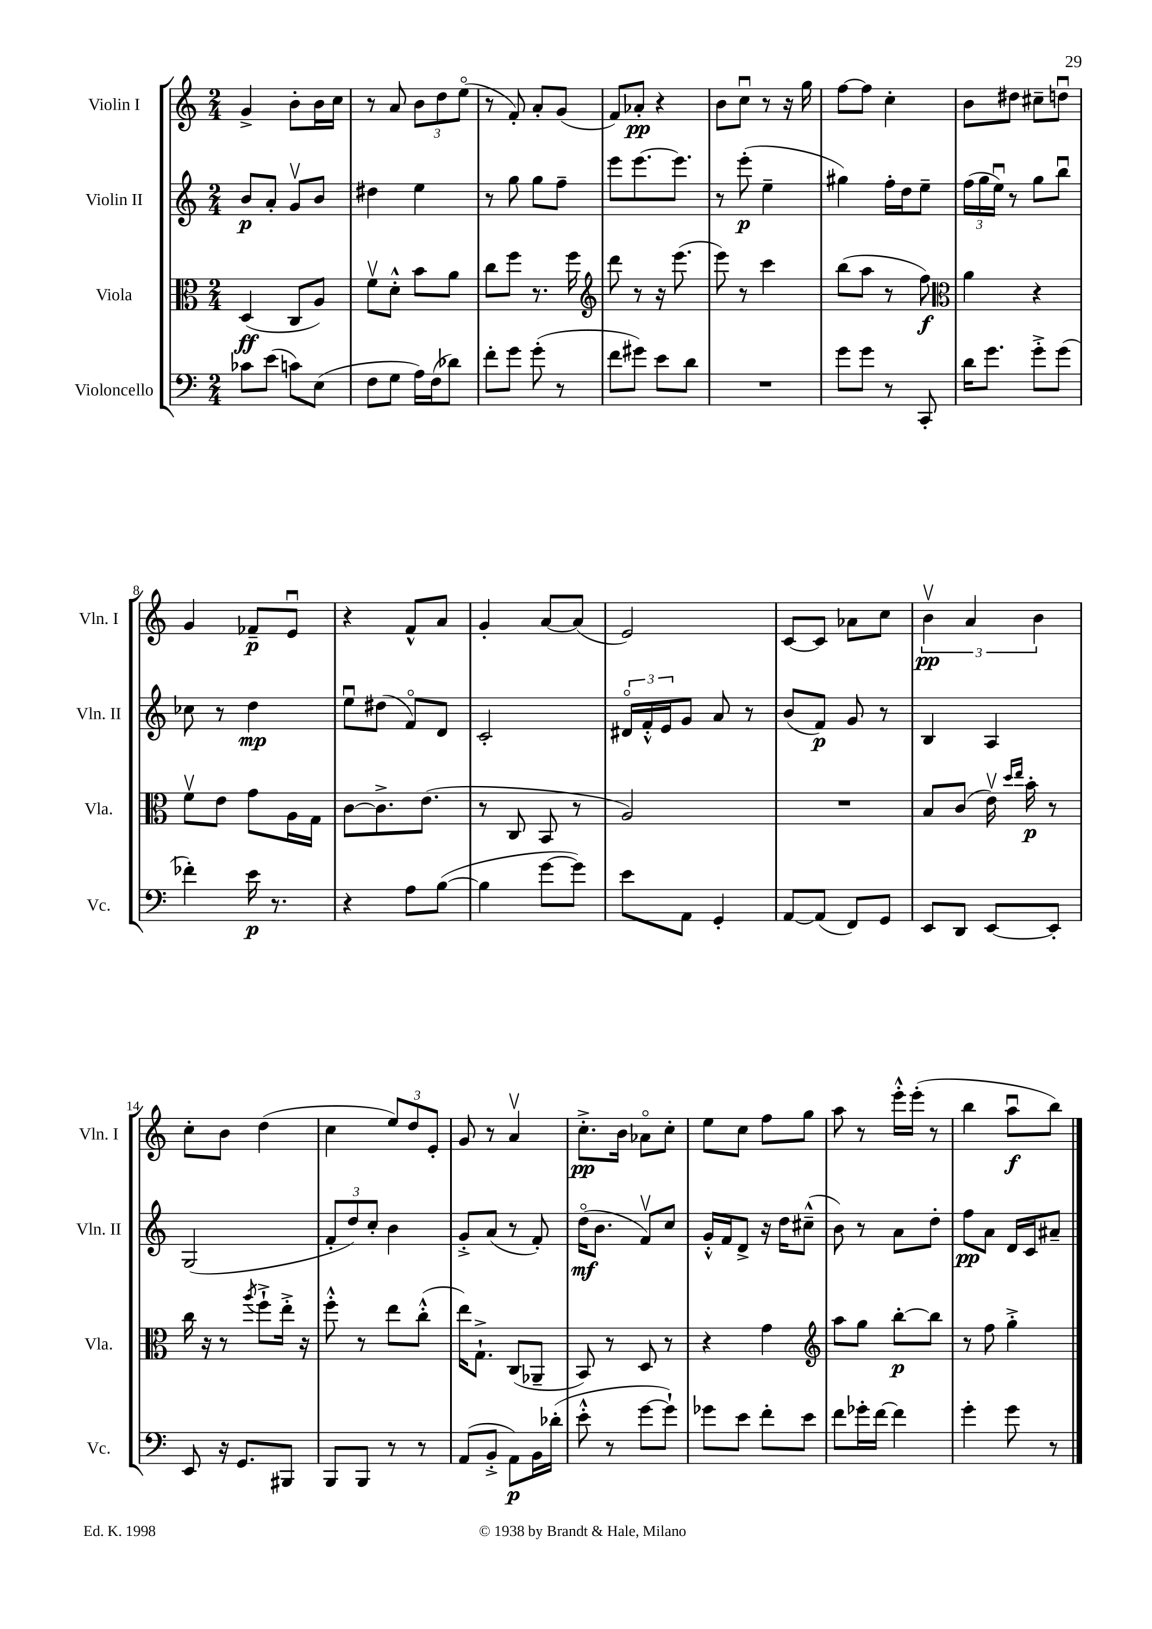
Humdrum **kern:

**kern	**dynam	**kern	**dynam	**kern	**dynam	**kern	**dynam
*part4	*part4	*part3	*part3	*part2	*part2	*part1	*part1
*staff4	*staff4	*staff3	*staff3	*staff2	*staff2	*staff1	*staff1
*I"Violoncello	*	*I"Viola	*	*I"Violin II	*	*I"Violin I	*
*I'Vc.	*	*I'Vla.	*	*I'Vln. II	*	*I'Vln. I	*
*clefF4	*	*clefC3	*	*clefG2	*	*clefG2	*
*k[]	*	*k[]	*	*k[]	*	*k[]	*
*M2/4	*	*M2/4	*	*M2/4	*	*M2/4	*
=1	=1	=1	=1	=1	=1	=1	=1
8c-X\L	.	(4D/	ff	8b/L	p	4g^/	.
(8e\J	.	.	.	8a'/J	.	.	.
8cn\L)	.	8C/L	.	8gv/L	.	8b'\L	.
(8E\J	.	8A/J)	.	8b/J	.	16b\L	.
.	.	.	.	.	.	16cc\JJ	.
=2	=2	=2	=2	=2	=2	=2	=2
8F\L	.	8fv\L	.	4dd#X\	.	8r	.
8G\J	.	8d'^^\J	.	.	.	8a/	.
16A\LL)	.	8b\L	.	4ee\	.	12b\L	.
(16F\J	.	.	.	.	.	.	.
.	.	.	.	.	.	12dd\	.
8d-X\J)	.	8a\J	.	.	.	.	.
.	.	.	.	.	.	(12ee\J	.
=3	=3	=3	=3	=3	=3	=3	=3
8f'\L	.	8cc\L	.	8r	.	8r	.
8g\J	.	8ff\J	.	8gg\	.	8f'/)	.
(8g'\	.	8.r	.	8gg\L	.	8a'/L	.
8r	.	.	.	8ff~\J	.	(8g/J	.
.	.	16ff\	.	.	.	.	.
=4	=4	=4	=4	=4	=4	=4	=4
*	*	*clefG2	*	*	*	*	*
8f\L	.	8ddd\	.	8eee\L	.	8f/L)	.
8g#X\J)	.	8r	.	[8.eee\	.	8a-X'/J	pp
8e\L	.	16r	.	.	.	4r	.
.	.	(8.eee\	.	8.eee\J]	.	.	.
8d\J	.	.	.	.	.	.	.
=5	=5	=5	=5	=5	=5	=5	=5
2r	.	8eee\)	.	8r	.	8b\L	.
.	.	8r	.	(8eee'\	p	8ccu\J	.
.	.	4ccc\	.	4ee~\	.	8r	.
.	.	.	.	.	.	16r	.
.	.	.	.	.	.	16gg\	.
=6	=6	=6	=6	=6	=6	=6	=6
8g\L	.	(8bb\L	.	4gg#X\)	.	[8ff\L	.
8g\J	.	8aa\J	.	.	.	8ff\J]	.
8r	.	8r	.	16ff'\LL	.	4cc'\	.
.	.	.	.	16dd\J	.	.	.
8CC'/	.	8ff\)	f	8ee~\J	.	.	.
=7	=7	=7	=7	=7	=7	=7	=7
*	*	*clefC3	*	*	*	*	*
16d\KL	.	4a\	.	(24ff\LL	.	8b\L	.
.	.	.	.	24gg\	.	.	.
8.g\J	.	.	.	.	.	.	.
.	.	.	.	24eeu\JJ)	.	.	.
.	.	.	.	8r	.	8dd#X\J	.
8g'^\L	.	4r	.	8gg\L	.	8cc#X~\L	.
(8g\J	.	.	.	8bbu\J	.	8ddnu\J	.
!!LO:LB:g=z
=8	=8	=8	=8	=8	=8	=8	=8
4f-X'\)	.	8fv\L	.	8cc-X\	.	4g/	.
.	.	8e\J	.	8r	.	.	.
16e\	p	8g\L	.	4dd\	mp	8f-X~/L	p
8.r	.	.	.	.	.	.	.
.	.	16A\L	.	.	.	8eu/J	.
.	.	16G\JJ	.	.	.	.	.
=9	=9	=9	=9	=9	=9	=9	=9
4r	.	[8c\L	.	8eeu\L	.	4r	.
.	.	8.c^\]	.	(8dd#X\J	.	.	.
8A\L	.	.	.	8f/L)	.	8f^^/L	.
.	.	(8.e\J	.	.	.	.	.
([8B\J	.	.	.	8d/J	.	8a/J	.
=10	=10	=10	=10	=10	=10	=10	=10
4B\]	.	8r	.	2c'/	.	4g'/	.
.	.	8C/	.	.	.	.	.
[8g\L	.	8BB/	.	.	.	[8a/L	.
8g\J])	.	8r	.	.	.	(8a/J]	.
=11	=11	=11	=11	=11	=11	=11	=11
8e\L	.	2A/)	.	24d#X/LL	.	2e/)	.
.	.	.	.	24f'^^/	.	.	.
.	.	.	.	24e/J	.	.	.
8AA\J	.	.	.	8g/J	.	.	.
4GG'/	.	.	.	8a/	.	.	.
.	.	.	.	8r	.	.	.
=12	=12	=12	=12	=12	=12	=12	=12
[8AA/L	.	2r	.	(8b/L	.	[8c/L	.
(8AA/J]	.	.	.	8f/J)	p	8c/J]	.
8FF/L)	.	.	.	8g/	.	8a-X\L	.
8GG/J	.	.	.	8r	.	8cc\J	.
=13	=13	=13	=13	=13	=13	=13	=13
8EE/L	.	8B/L	.	4B/	.	6bv\	pp
8DD/J	.	(8c/J	.	.	.	.	.
.	.	.	.	.	.	6a/	.
[8EE/L	.	16ev\)	.	4A/	.	.	.
.	.	16qqdd/LL	.	.	.	.	.
.	.	16qqee/JJ	.	.	.	.	.
.	.	16b'\	p	.	.	.	.
.	.	.	.	.	.	6b\	.
8EE'/J]	.	8r	.	.	.	.	.
!!LO:LB:g=z
=14	=14	=14	=14	=14	=14	=14	=14
8EE/	.	16cc\	.	(2G/	.	8cc'\L	.
.	.	16r	.	.	.	.	.
16r	.	8r	.	.	.	8b\J	.
8.GG/L	.	.	.	.	.	.	.
.	.	8qaa/	.	.	.	.	.
.	.	8ff`^\L	.	.	.	(4dd\	.
8BBB#X/J	.	16ee'^\Jk	.	.	.	.	.
.	.	16r	.	.	.	.	.
=15	=15	=15	=15	=15	=15	=15	=15
8BBB/L	.	8ff'^^\	.	12f'/L	.	4cc\	.
.	.	.	.	12dd/)	.	.	.
8BBB/J	.	8r	.	.	.	.	.
.	.	.	.	12cc'/J	.	.	.
8r	.	8ee\L	.	4b\	.	12ee/L)	.
.	.	.	.	.	.	12dd/	.
8r	.	(8cc'^^\J	.	.	.	.	.
.	.	.	.	.	.	12e'/J	.
=16	=16	=16	=16	=16	=16	=16	=16
(8AA/L	.	16ee\KL)	.	8g'^/L	.	8g/	.
.	.	8.G`^\J	.	.	.	.	.
8BB'^/J	.	.	.	(8a/J	.	8r	.
8AA\L)	p	(8C/L	.	8r	.	4av/	.
16BB\L	.	8AA-X~/J	.	8f'/)	.	.	.
(16d-X'\JJ	.	.	.	.	.	.	.
=17	=17	=17	=17	=17	=17	=17	=17
8e'^^\	.	8BB/)	.	(16dd\KL	mf	8.cc'^\L	pp
.	.	.	.	8.b\J	.	.	.
8r	.	8r	.	.	.	.	.
.	.	.	.	.	.	16b\Jk	.
[8g\L	.	8D/	.	8fv/L)	.	8a-X\L	.
8g`\J])	.	8r	.	8cc/J	.	8cc'\J	.
=18	=18	=18	=18	=18	=18	=18	=18
8g-X\L	.	4r	.	16g'^^/LL	.	8ee\L	.
.	.	.	.	16f/J	.	.	.
8e\J	.	.	.	8d^/J	.	8cc\J	.
8f'\L	.	4g\	.	16r	.	8ff\L	.
.	.	.	.	16dd\KL	.	.	.
8e\J	.	.	.	(8cc#X~^^\J	.	8gg\J	.
=19	=19	=19	=19	=19	=19	=19	=19
*	*	*clefG2	*	*	*	*	*
8f\L	.	8aa\L	.	8b\)	.	8aa\	.
16g-X'\L	.	8gg\J	.	8r	.	8r	.
[16f\JJ	.	.	.	.	.	.	.
4f\]	.	[8bb'\L	p	8a\L	.	16eee'^^\LL	.
.	.	.	.	.	.	(16eee'\JJ	.
.	.	8bb\J]	.	8dd'\J	.	8r	.
=20	=20	=20	=20	=20	=20	=20	=20
4g'\	.	8r	.	8ff\L	pp	4bb\	.
.	.	8ff\	.	8a\J	.	.	.
8g\	.	4gg'^\	.	16d/LL	.	8aau\L	f
.	.	.	.	16c/J	.	.	.
8r	.	.	.	8a#X~/J	.	8bb\J)	.
==	==	==	==	==	==	==	==
*-	*-	*-	*-	*-	*-	*-	*-
